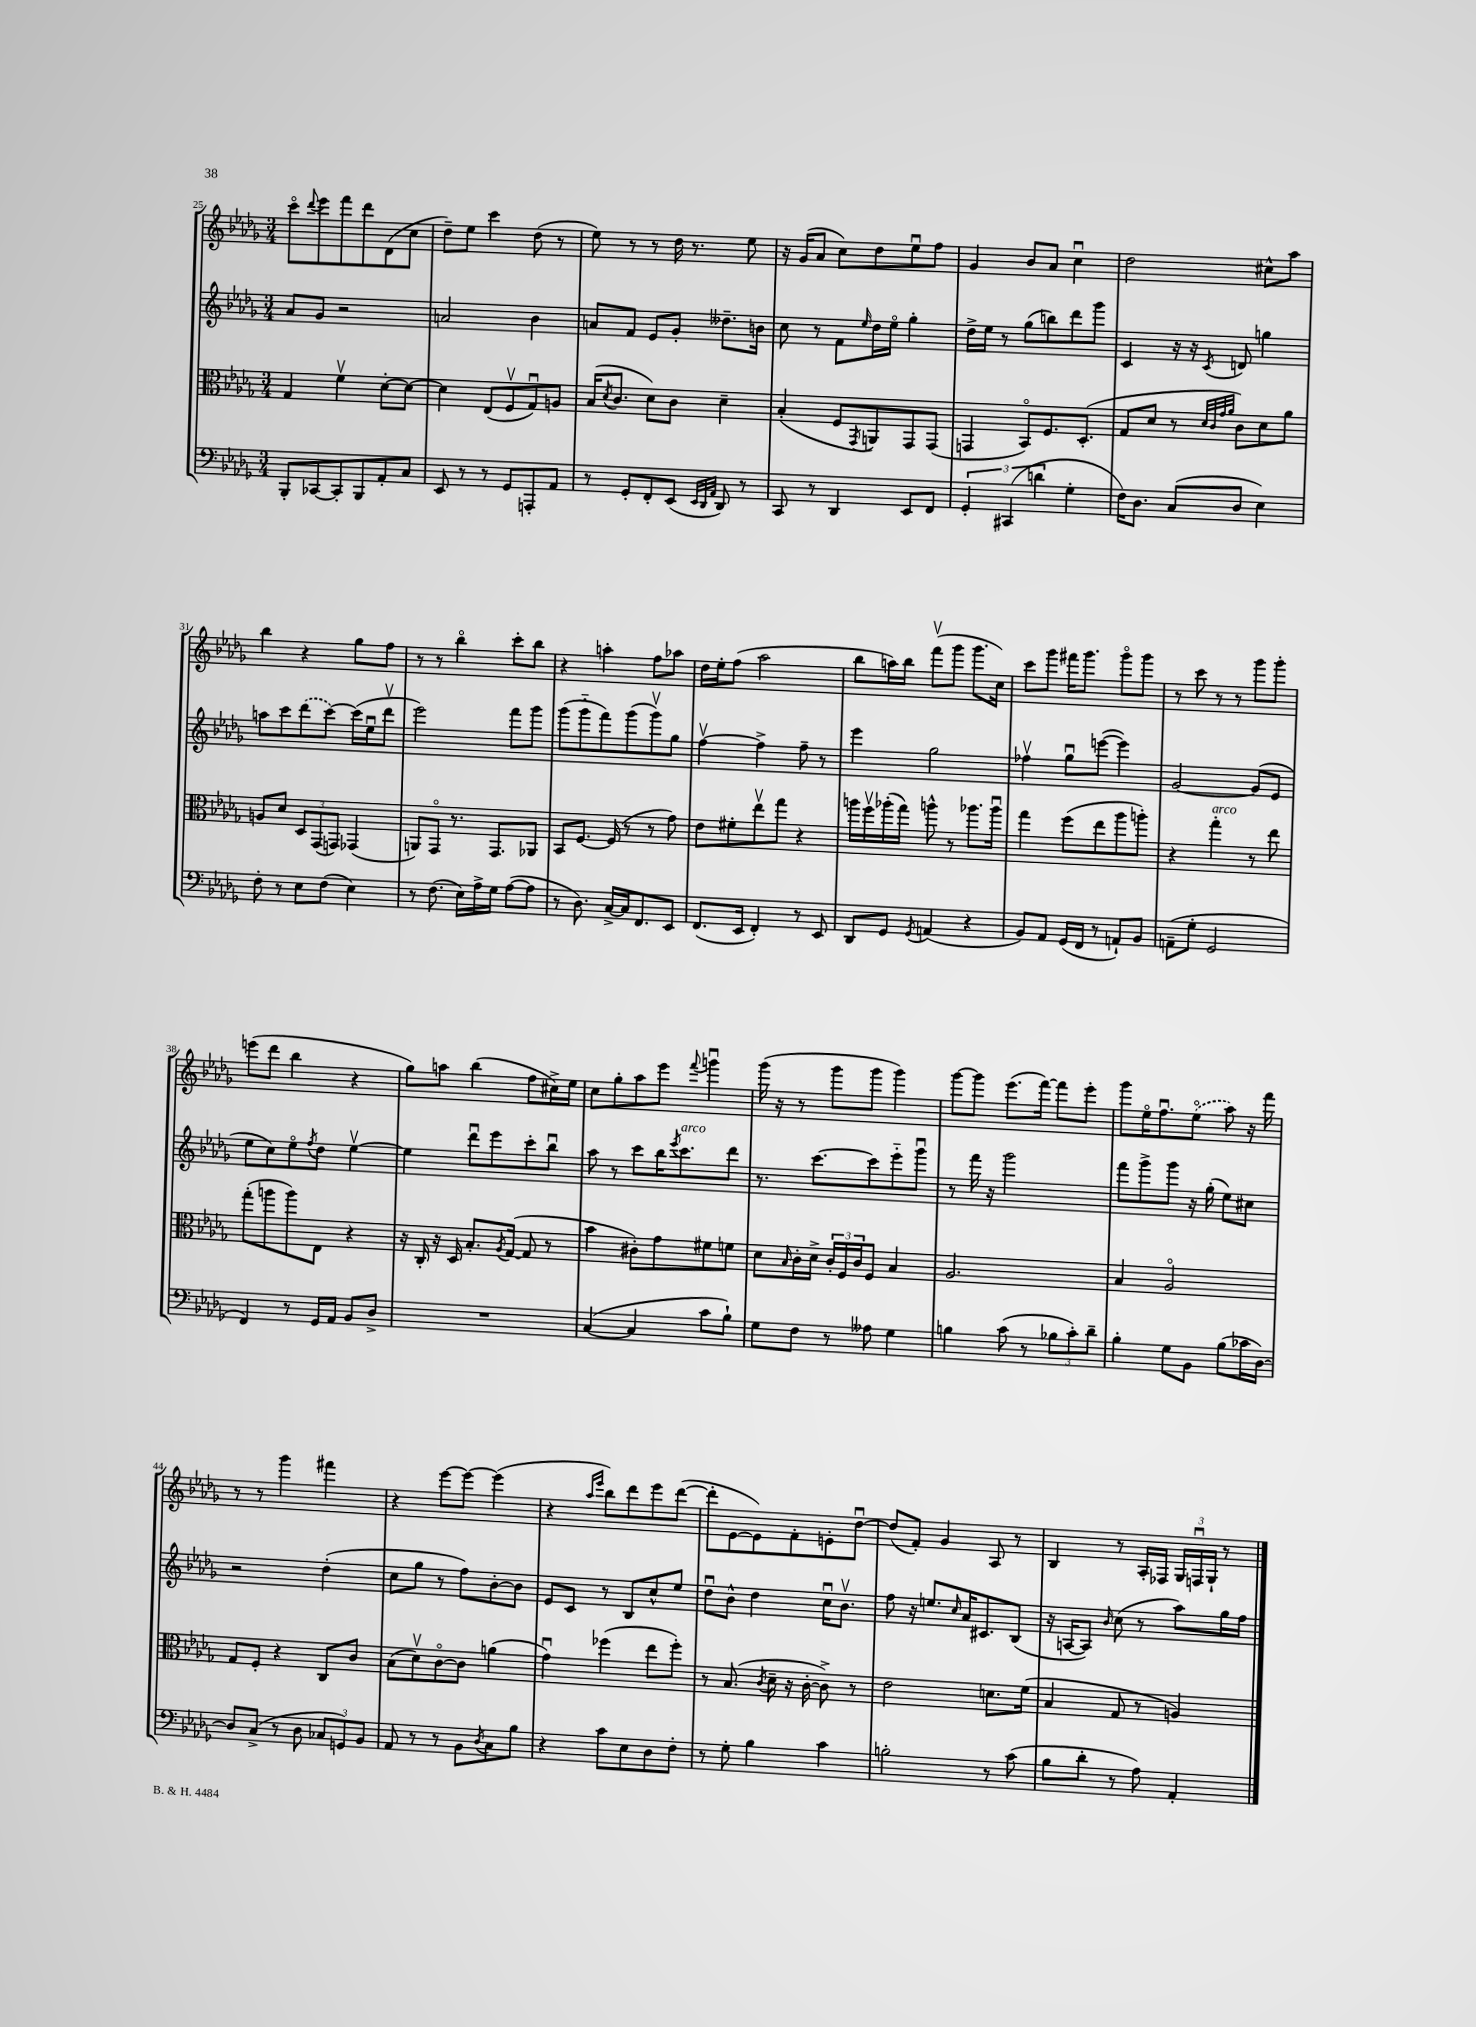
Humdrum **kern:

**kern	**kern	**kern	**kern
*staff4	*staff3	*staff2	*staff1
*clefF4	*clefC3	*clefG2	*clefG2
*k[b-e-a-d-g-]	*k[b-e-a-d-g-]	*k[b-e-a-d-g-]	*k[b-e-a-d-g-]
*M3/4	*M3/4	*M3/4	*M3/4
8BBB-'	4G-	8a-	8ccco
.	.	.	8qqddd-
[8CC-	.	8g-	8eee-
8CC-']	4fv	2r	8fff
8BBB-	.	.	8ddd-
8AA-'	[8d-'	.	(8d-
8C	8d-_	.	8cc
=	=	=	=
8EE-	4d-]	2a	8dd-~)
8r	.	.	8ee-
8r	(8E-	.	4ccc
8GG-	8Fv	.	.
8AAA'	8G-u)	4b-	(8dd-
8AA-	8A	.	8r
=	=	=	=
8r	(16B-	8a	8ee-)
.	8qd-	.	.
.	8.c	.	.
8GG-'	.	8f	8r
8FF'	8d-)	8e-	8r
(8EE-	8c	8g-'	16dd-
.	.	.	8.r
32qqEE-	.	.	.
32qqDD-	.	.	.
32qqAA-	.	.	.
8DD-)	4d-~	8.dd--~	.
8r	.	.	8ee-
.	.	16b	.
=	=	=	=
8CC	(4B-'	8cc	16r
.	.	.	(16g-
8r	.	8r	8a-
4DD-	8F	8f	8cc)
.	8qGG-	16qqee-	.
.	8AA)	16dd-	8dd-
.	.	16ee-o	.
8EE-	8GG-	4gg-'	8ee-u
8FF	(8GG-	.	8ff
=	=	=	=
6GG-'	4GG	16dd-^	4g-
.	.	16ee-	.
.	.	8r	.
(6CC#	.	.	.
.	8BB-o)	(8gg-	8b-
6d	.	.	.
.	8.F	8bb)	8a-
4G-'	.	8ddd-	4ccu
.	(8.D-'	.	.
.	.	8ggg-	.
=	=	=	=
16F)	8G-	4c	2dd-
8.D-	.	.	.
.	8d-	.	.
(8C	8r	16r	.
.	.	16r	.
.	32qqd-	.	.
.	32qqc	.	.
.	32qqg-	.	.
.	32qqa-	8qc	.
8D-	8c)	8d	.
4E-)	8d-	4gg	8cc#^^
.	8a-	.	8aa-
=	=	=	=
8F'	8A	8aa	4bb-
8r	8d-	8ccc	.
8E-	12D-	(8ddd-	4r
.	(12GG-	.	.
(8F	.	[8ccc)	.
.	12GG)	.	.
4E-)	(4GG-	(16ccc]	8gg-
.	.	16ee-u	.
.	.	8ddd-v	8ff
=	=	=	=
8r	8AA)	2eee-)	8r
(8.F	8GG-o	.	8r
.	8.r	.	4bb-o
16E-)	.	.	.
16A-^	.	.	.
16G-	8.GG-	.	.
([8A-	.	8fff	8ccc'
8A-]	8AA-	8ggg-	8bb-
=	=	=	=
8r	8BB-	(8ggg-	4r
8.D-)	[8.F	8ggg-'~	.
.	.	8fff)	4aa'
[16C^	(16F]	.	.
16C]	8r	(8ggg-	.
8.FF	.	.	.
.	8r	8ggg-v)	8ff
8EE-	8g-)	8gg-	8aa-
=	=	=	=
(8.FF	8e-	[4ffv	16dd-
.	.	.	16ee-'
.	8f#'	.	(8ff
16EE-	.	.	.
4FF')	8ee-v	4ff^]	2aa-
.	8gg-	.	.
8r	4r	8ff~	.
8EE-	.	8r	.
=	=	=	=
8DD-	16aa	4eee-	8bb-
.	16ffv	.	.
8GG-	(16aa-'	.	16aa)
.	16gg-)	.	16bb-
8qGG-	.	.	.
(4AA	8aa^^	2gg-	(8fffv
.	8r	.	8ggg-
4r	8.aa-	.	8.ggg-
.	16aa-u	.	16cc)
=	=	=	=
8BB-)	4gg-	4ff-v	8ccc
8AA-	.	.	8ggg-
(16GG-	(8ff	8gg-u	16fff#
16FF	.	.	8.ggg-
8r	8ee-	([8eee	.
8AA`)	8aa-	4eee])	8ggg-o
8BB-	8aa')	.	8ggg-
=	=	=	=
(8AA~	4r	[2g-	8r
8G-'	.	.	8ccc
2GG-	4gg-'	.	8r
.	.	.	8r
.	8r	(8g-]	8ggg-
.	8ee-	8e-	8ggg-'
=	=	=	=
4FF)	(8gg-'	8ee-	(8eee
.	8aa	8cc)	8ddd-
8r	8aa)	8ee-o	4bb-
.	.	8qff	.
16GG-	8E-	8dd-	.
16AA-	.	.	.
8BB-	4r	[4ee-v	4r
8D-^	.	.	.
=	=	=	=
2.r	16r	4ee-]	8gg-)
.	16C'	.	.
.	16r	.	8aa
.	16D-	.	.
.	8.B-'	8ddd-u	(4bb-
.	.	8eee-	.
.	8qA-	.	.
.	([16G-	.	.
.	8G-]	8ccc'	8ff
.	8r	8bb-u	16cc#^)
.	.	.	16ee-
=	=	=	=
([4C	4b-	8aa-	8cc
.	.	8r	8gg-'
4C]	8c#')	8ccc	8aa-
.	8g-	16bb-	8eee-
.	.	8qeee-	.
.	.	8.ccc	.
.	.	.	8qqfff
8c	8f#	.	4gggu
8B-`)	8f	8ddd-	.
=	=	=	=
8G-	8d-	8.r	(16ggg-
.	.	.	16r
.	16qqB-	.	.
8F	16c'	.	8r
.	16d-^	[8.ccc	.
8r	24c'	.	8ggg-
.	24F	.	.
.	24c	.	.
8A--	8F	8ccc]	8ggg-
4G-	4B-	8eee-'~	4ggg-)
.	.	8ggg-u	.
=	=	=	=
4B	2.A-	8r	[8ggg-
.	.	16fff	8ggg-]
.	.	16r	.
(8c	.	2ggg-	(8.eee-
8r	.	.	.
.	.	.	[16fff)
12B-	.	.	8fff]
12c')	.	.	.
.	.	.	8eee-'
12d-~	.	.	.
=	=	=	=
4B-'	4B-	8fff	8ggg-
.	.	8ggg-^	16ee-o
.	.	.	8.ffu
8G-	2A-o	8ggg-	.
8BB-	.	16r	(8ee-o
.	.	(16gg-'	.
(8B-	.	8ee-)	8aa-)
16c-	.	8cc#	16r
[16D-)	.	.	16fff
=	=	=	=
8D-]	8G-	2r	8r
(8C^	8F'	.	8r
8r	4r	.	4ggg-
8D-	.	.	.
12C-	8C	(4dd-'	4fff#
12GG)	.	.	.
.	8c	.	.
12BB-	.	.	.
=	=	=	=
8AA-	(8B-	8cc	4r
8r	8d-v)	8gg-	.
8r	[8co	8r	[8eee-
8BB-	8c]	8ff)	8eee-_
8qD-	.	.	.
8C	(4a	[8b-'	(4eee-]
8B-	.	8b-]	.
=	=	=	=
4r	4g-u)	8e-	4r
.	.	8c	.
.	.	.	16qqaa-
.	.	.	16qqeee-
8c	(4ff-	8r	8bb-)
8E-	.	8B-	8ddd-
8D-	8ee-	8cc^^	8eee-
8F'	8ff-')	8ee-	([8ddd-
=	=	=	=
8r	8r	8dd-u	8ddd-']
8G-'	(8.B-	8b-^^	[8e-
4B-	.	4dd-	8e-])
.	8qc	.	.
.	16d-~	.	.
.	16r	.	8f'
.	[16c'	.	.
4c	8c^])	16ccu	8e'
.	.	8.b-v	.
.	8r	.	[8dd-u
=	=	=	=
2B'	2e-	8ff	(8dd-]
.	.	16r	8f')
.	.	8.ee	.
.	.	.	4g-
.	.	16qqcc	.
.	.	16a-	.
.	.	8.c#	.
8r	8.d	.	8A-
(8c	.	(8B-	8r
.	(16f	.	.
=	=	=	=
8B-	4B-	16r	4B-
.	.	[16A	.
8d-'	.	8A])	.
.	.	16qqb-	.
8r	8G-	(8cc	8r
8A-)	8r	8r	16A-'
.	.	.	16F-
4AA-'	4A)	8aa-)	24G-
.	.	.	24Fu
.	.	.	24G-`
.	.	16gg-	8r
.	.	16ff	.
==	==	==	==
*-	*-	*-	*-
